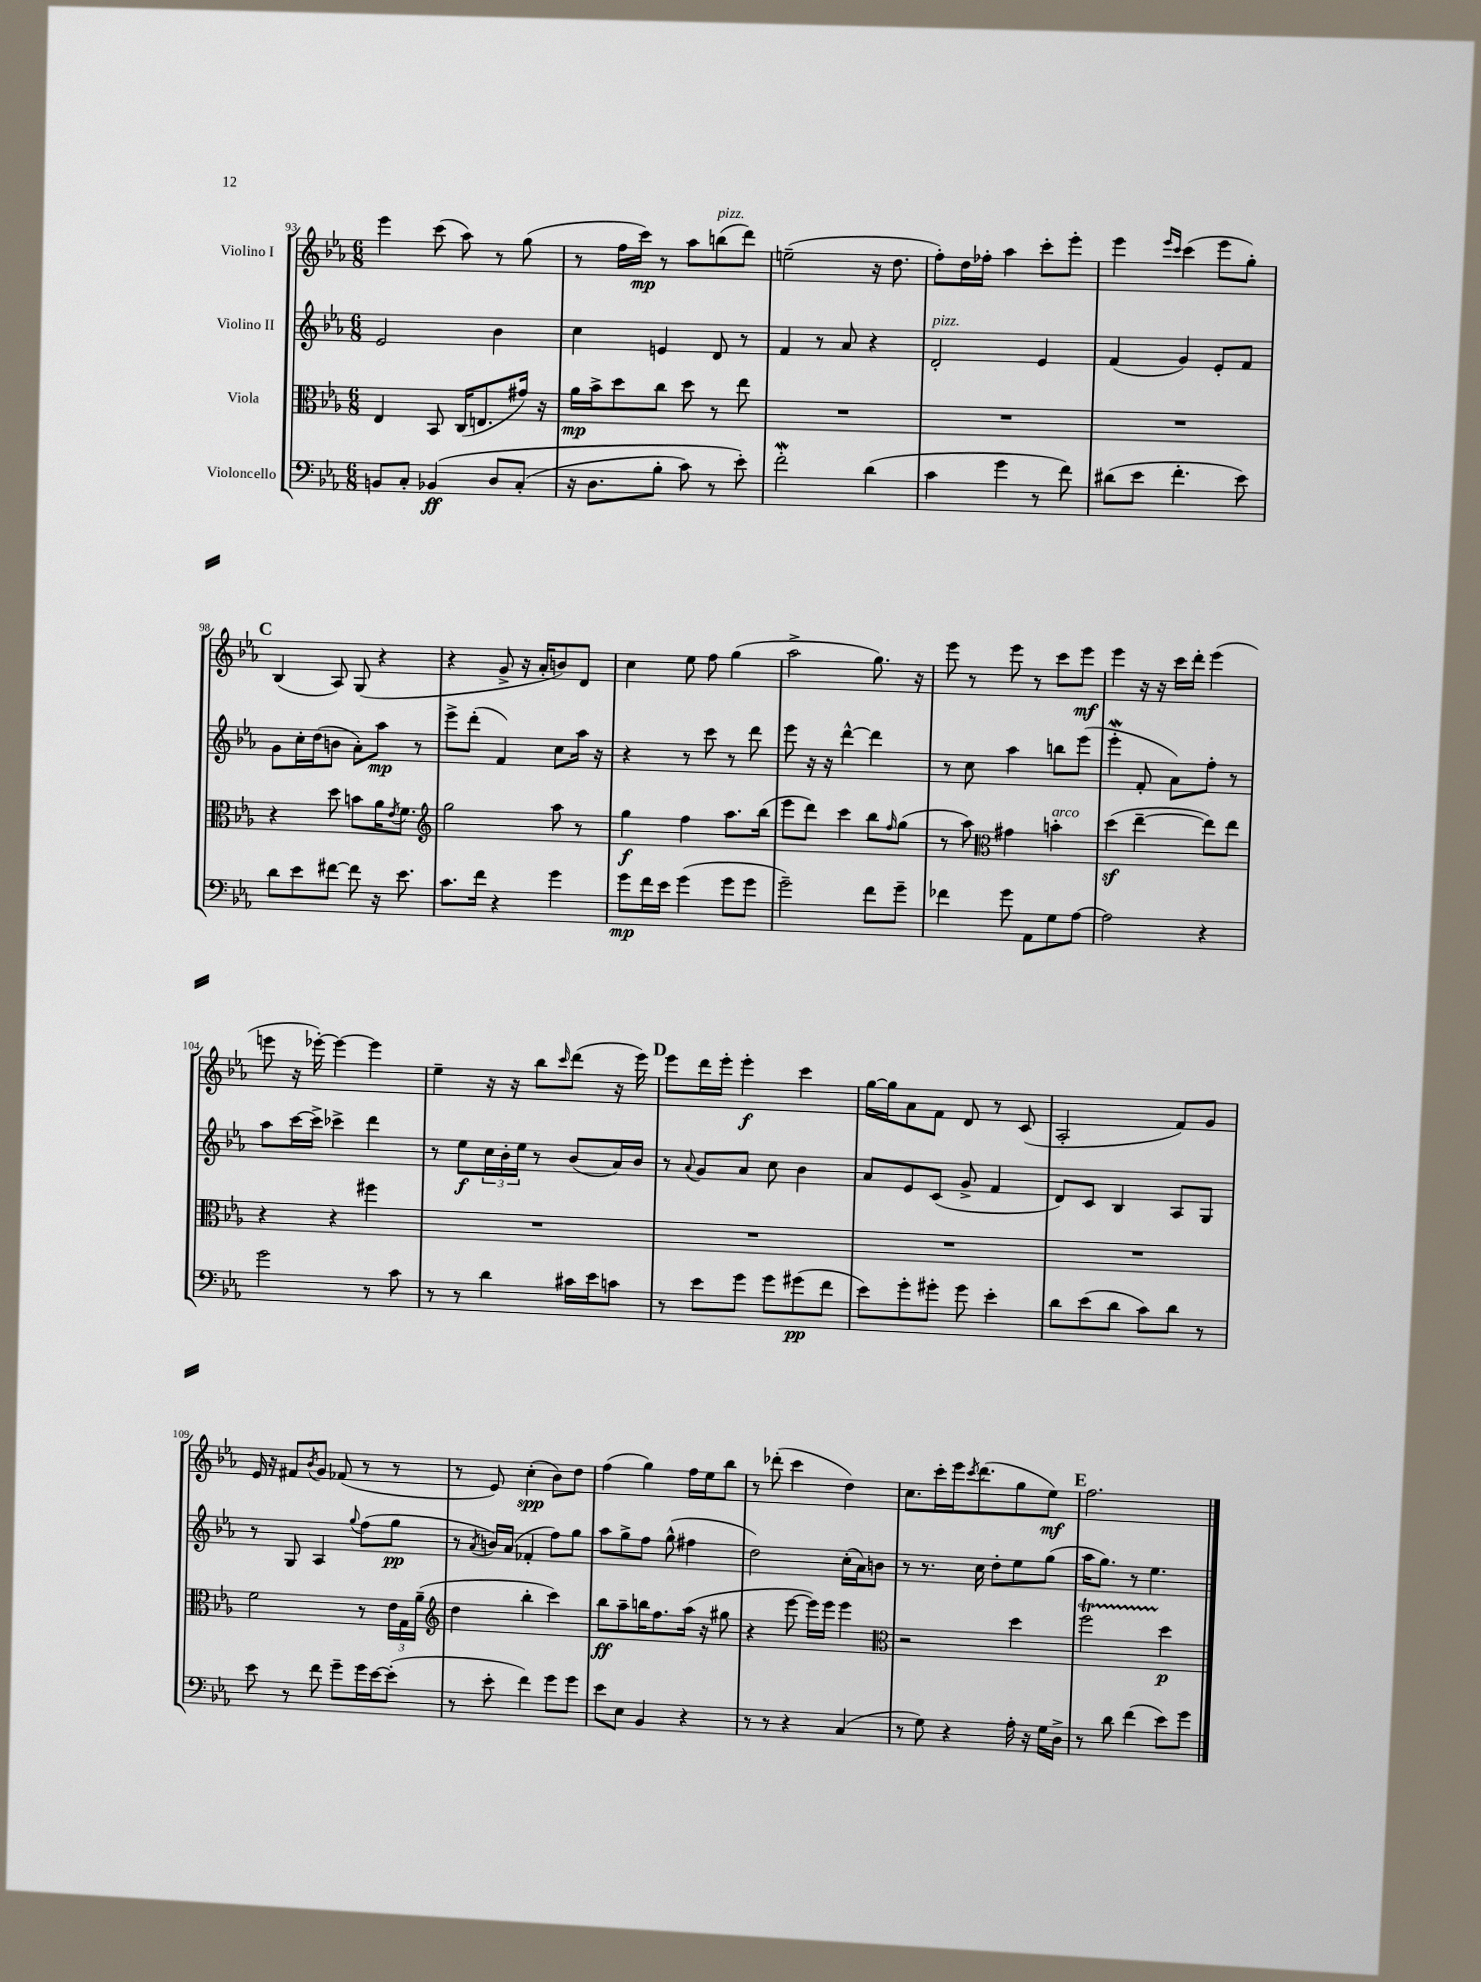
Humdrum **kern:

**kern	**kern	**kern	**kern
*staff4	*staff3	*staff2	*staff1
*clefF4	*clefC3	*clefG2	*clefG2
*k[b-e-a-]	*k[b-e-a-]	*k[b-e-a-]	*k[b-e-a-]
*M6/8	*M6/8	*M6/8	*M6/8
8BB	4E-	2e-	4eee-
8C'	.	.	.
&(4BB-	8BB-	.	(8ccc
.	(16C	.	8aa-)
.	8.E	.	.
8D	.	4b-	8r
(8C'	16g#)	.	(8gg
.	16r	.	.
=	=	=	=
16r	16a-	4cc	8r
8.D	16b-^	.	.
.	8dd	.	16ff
.	.	.	16ccc)
8B-'	8cc	4e	8r
8c)	8dd	.	8aa-
8r	8r	8d	(8bb
8e-'&)	8ee-	8r	8ddd)
=	=	=	=
2f'	2.r	4f	(2ee~
.	.	8r	.
.	.	8a-	.
(4d	.	4r	16r
.	.	.	8.dd
=	=	=	=
4c	2.r	2d'	8ff')
.	.	.	16dd
.	.	.	16ff-'
4g	.	.	4aa-
8r	.	4e-	8ccc'
8f)	.	.	8eee-'
=	=	=	=
(8d#	2.r	(4f	4eee-
8e-	.	.	.
.	.	.	16qqeee-
.	.	.	16qqccc
4.f'	.	4g)	(4ccc
.	.	8e-'	8eee-
8e-)	.	8f	8gg')
=	=	=	=
8d	4r	8g	(4B-
8e-	.	16cc'	.
.	.	(16dd	.
[8f#	8dd	8b	8A-)
8f#]	8b	8a-')	(8G
16r	16a-	8aa-	4r
.	8qe-	.	.
8.e-	8.f	.	.
.	.	8r	.
=	=	=	=
*	*clefG2	*	*
8.c	2gg	8eee-^	4r
.	.	(8ddd'	.
16f	.	.	.
4r	.	4f)	8g^
.	.	.	16r
.	.	.	16a-'
4g	8aa-	8cc	8b)
.	8r	16aa-	8d
.	.	16r	.
=	=	=	=
8g	4gg	4r	4cc
16f	.	.	.
16e-	.	.	.
(4g	4ff	8r	8ee-
.	.	8ccc	8ff
8g	8.aa-	8r	(4gg
8g	.	8ddd	.
.	(16bb-	.	.
=	=	=	=
2g~)	8eee-	8eee-	2aa-^
.	8ddd)	16r	.
.	.	16r	.
.	4ccc	[4ddd^^	.
8f	8bb-	4ddd]	8.gg)
.	16qqff	.	.
8g~	(8gg	.	.
.	.	.	16r
=	=	=	=
4f-	8r	8r	8eee-
.	8aa-)	8cc	8r
*	*clefC3	*	*
8g	4g#	4aa-	8eee-
8AA-	.	.	8r
8G	4b'	8bb	8ccc
[8A-	.	(8eee-	8eee-
=	=	=	=
2A-]	(4dd	4eee-'	4eee-
.	[4ee-~	8f'	16r
.	.	.	16r
.	.	8a-)	16ccc
.	.	.	16ddd'
4r	8ee-])	8ff'	(4eee-
.	8ee-	8r	.
=	=	=	=
2g	4r	8aa-	8eee
.	.	[16ccc	16r
.	.	16ccc^]	[16eee-')
.	4r	4ccc-^	4eee-_
8r	4ff#	4ddd	4eee-]
8c	.	.	.
=	=	=	=
8r	2.r	8r	4ee-~
8r	.	8ee-	.
4d	.	24cc	16r
.	.	24b-'	.
.	.	.	16r
.	.	24ee-	.
.	.	8r	8bb-
.	.	.	16qqccc
16c#	.	(8b-	(8ddd
16e-	.	.	.
8c	.	16a-)	16r
.	.	16b-	16eee-)
=	=	=	=
8r	2.r	8r	8eee-
.	.	8qqa-	.
8e-	.	8g	16ddd
.	.	.	16eee-'
8g	.	8a-	4eee-'
8g	.	8cc	.
(8g#	.	4b-	4ccc
8f	.	.	.
=	=	=	=
8e-)	2.r	8a-	[16gg
.	.	.	16gg]
8g'	.	8e-	8a-
8g#'	.	(8c	8f
8g#	.	8g^	8d
4e-'	.	4f	8r
.	.	.	(8c
=	=	=	=
8d	2.r	8d)	2A-'
(8e-	.	8c	.
8d	.	4B-	.
8c)	.	.	.
8d	.	8A-	8f)
8r	.	8G	8g
=	=	=	=
8e-	2f	8r	16e-
.	.	.	16r
8r	.	8G	8f#
.	.	.	8qb-
8f	.	4A-	8g
8g~	.	.	(8f-
.	.	8qqgg	.
16g	8r	(8ff	8r
[16e-	.	.	.
(8e-']	24e-	8gg	8r
.	24G	.	.
.	(24a-~	.	.
=	=	=	=
*	*clefG2	*	*
8r	4dd	8r	8r
.	.	8qa-	.
8e-'	.	16b)	8e-)
.	.	(16a-	.
4f)	4bb-'	4f-'	(4cc'
8g	4ccc)	8ff)	8b-)
8g	.	8gg	8dd
=	=	=	=
8e-	8bb-	8aa-	(4ff
8E-	8aa-~	8gg^	.
4BB-	16bb	8ff	4gg)
.	8.ff	.	.
.	.	(8gg^^	.
4r	(16aa-	4ff#	16ff
.	16r	.	16ee-
.	8gg#	.	8bb-
=	=	=	=
8r	4r	2dd)	8r
8r	.	.	(8ddd-'
4r	[8eee-	.	4ccc
.	16eee-])	.	.
.	16eee-	.	.
(4C	4eee-	(16cc'	4dd)
.	.	16a-)	.
.	.	8b	.
=	=	=	=
*	*clefC3	*	*
8r	2r	8r	8.cc
8G)	.	8.r	.
.	.	.	16ccc'
4r	.	.	16eee-
.	.	.	8qccc
.	.	16cc	(8.ddd
.	.	8dd'	.
16A-'	4dd	8ee-	8gg
16r	.	.	.
16G	.	(8gg	8ee-)
16D^	.	.	.
=	=	=	=
8r	2ff	16aa-	2.ff
.	.	8.gg)	.
8d	.	.	.
(4f	.	8r	.
.	.	4.ee-	.
8e-)	4dd	.	.
8g	.	.	.
==	==	==	==
*-	*-	*-	*-
